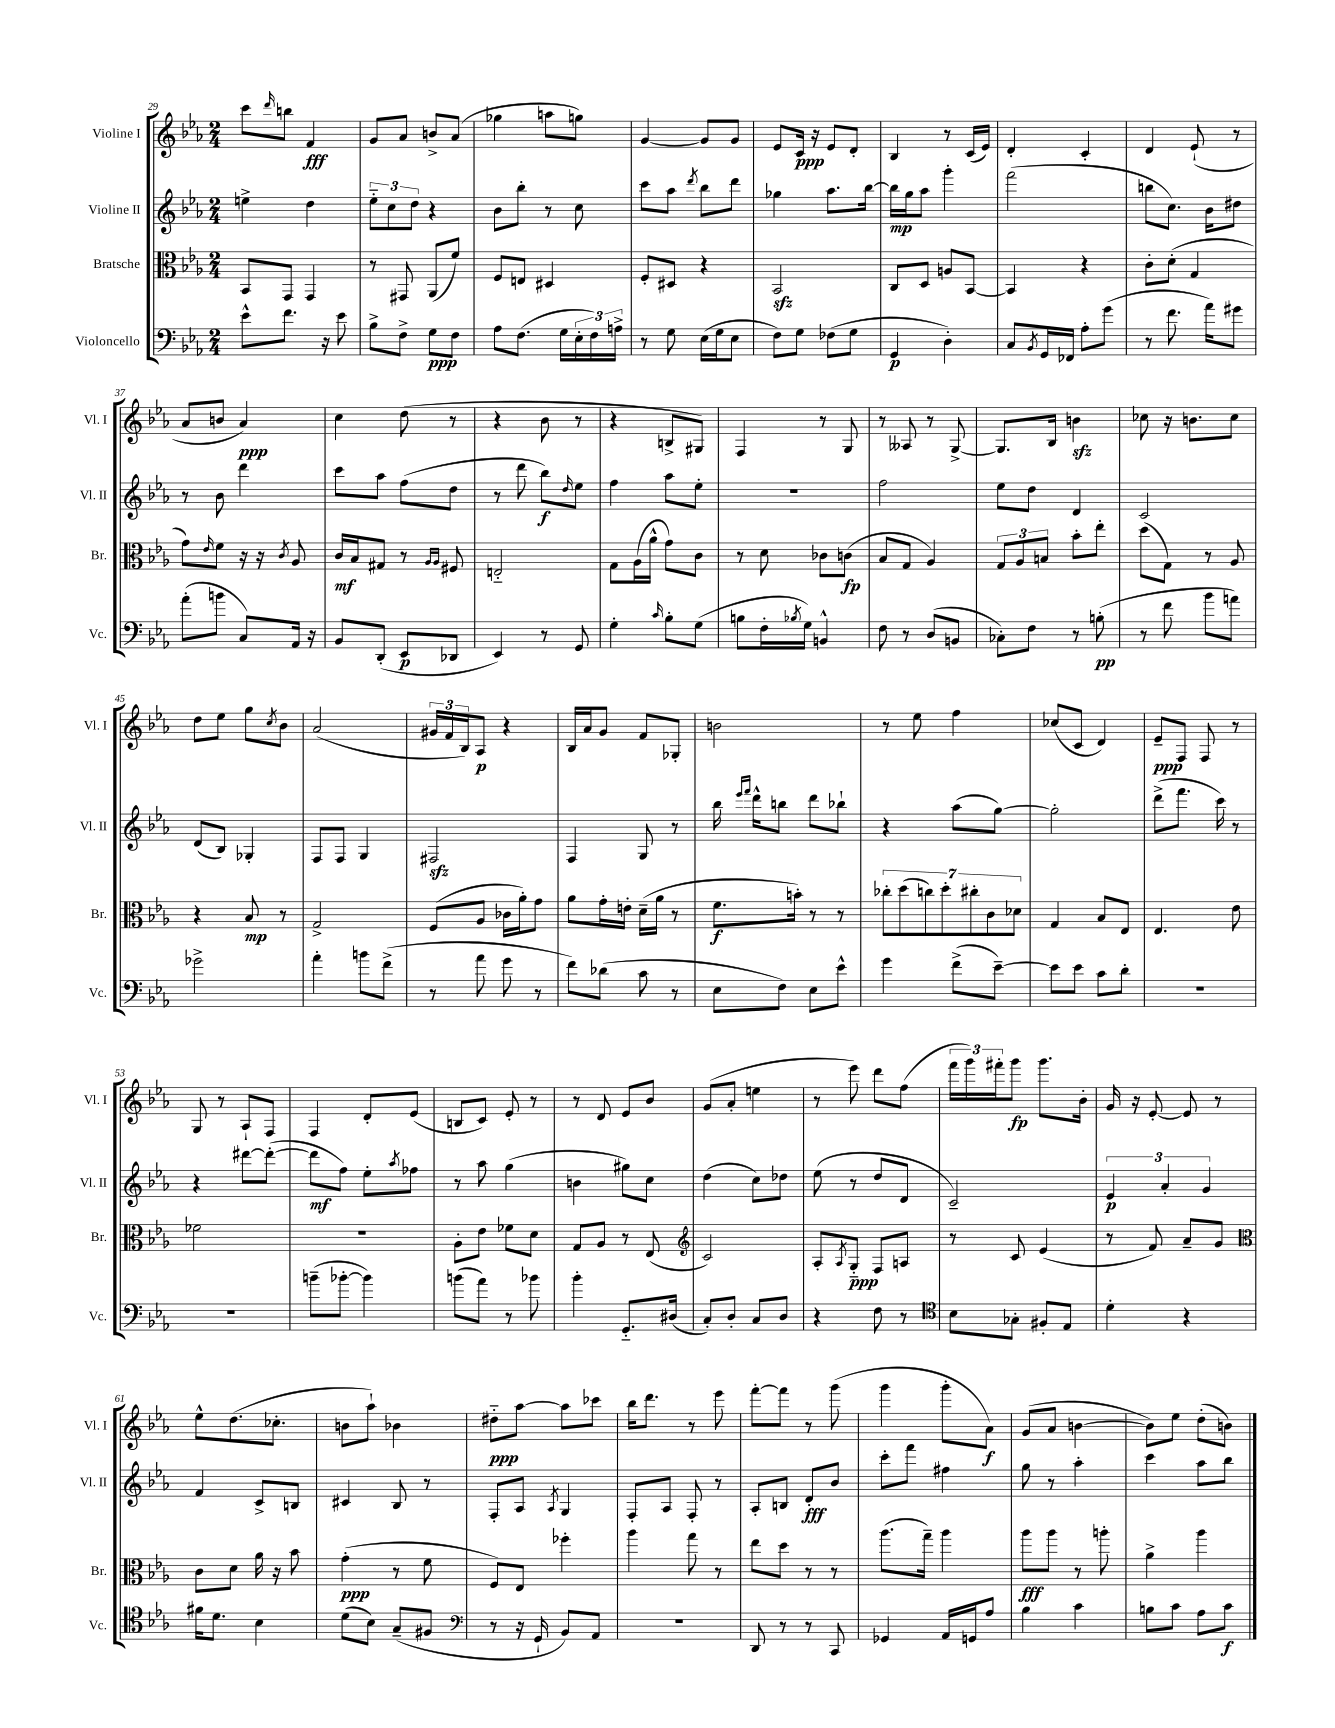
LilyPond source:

<<
\new StaffGroup <<
\new Staff = "s0" \with { instrumentName = "Violine I" shortInstrumentName = "Vl. I" } {
    \clef treble \key ees \major \numericTimeSignature \time 2/4
    c'''8 \grace { d'''16 } b''8 f'4\fff |
    g'8 aes'8 b'8-> aes'8( |
    ges''4 a''8 g''8) |
    g'4~ g'8 g'8 |
    ees'8 c'16\ppp r16 ees'8 d'8-. |
    bes4 r8 c'16( ees'16) |
    d'4-. c'4-. |
    d'4 ees'8-!( r8 |
    aes'8 b'8 aes'4\ppp) |
    c''4 d''8( r8 |
    r4 bes'8 r8 |
    r4 b8-> gis8) |
    f4 r8 g8 |
    r8 aeses8 r8 g8~-> |
    g8. bes16 b'4\sfz |
    ces''8 r16 b'8. ces''8 |
    d''8 ees''8 g''8 \acciaccatura { c''8 } bes'8 |
    aes'2( |
    \tuplet 3/2 { gis'16 f'16 bes16) } aes8\p r4 |
    bes16 aes'16 g'8 f'8 ges8-. |
    b'2 |
    r8 ees''8 f''4 |
    ces''8( c'8 d'4) |
    ees'8--\ppp f8 f8 r8 |
    g8 r8 aes8-! f8 |
    f4 d'8-. ees'8( |
    b8 c'8) ees'8-. r8 |
    r8 d'8 ees'8 bes'8 |
    g'8( aes'8-. e''4 |
    r8 ees'''8) d'''8 f''8( |
    \tuplet 3/2 { f'''16 g'''16) fis'''16-. } g'''8\fp g'''8. bes'16-. |
    g'16 r16 ees'8~-. ees'8 r8 |
    ees''8-^ d''8.( ces''8.-. |
    b'8 aes''8-!) bes'4 |
    dis''8-_\ppp aes''8~ aes''8 ces'''8 |
    bes''16 d'''8. r8 ees'''8 |
    f'''8~-. f'''8 r8 g'''8( |
    g'''4 g'''8-. aes'8\f) |
    g'8( aes'8 b'4~ |
    b'8) ees''8 d''8-.( b'8) \bar "|." |
}
\new Staff = "s1" \with { instrumentName = "Violine II" shortInstrumentName = "Vl. II" } {
    \clef treble \key ees \major \numericTimeSignature \time 2/4
    e''4-> d''4 |
    \tuplet 3/2 { ees''8-_ c''8 d''8 } r4 |
    bes'8 bes''8-. r8 c''8 |
    c'''8 aes''8 \acciaccatura { d'''8 } bes''8 d'''8 |
    ges''4 aes''8. bes''16~ |
    bes''16\mp g''16 aes''8 g'''4-. |
    f'''2( |
    b''8 c''8.) bes'16 dis''8 |
    r8 bes'8 d'''4 |
    c'''8 aes''8 f''8( d''8 |
    r8 d'''8 bes''8\f) \grace { d''16 } ees''8 |
    f''4 aes''8 ees''8-. |
    r2 |
    f''2 |
    ees''8 d''8 d'4 |
    c'2 |
    d'8( bes8) ges4-. |
    f8 f8 g4 |
    fis2\sfz |
    f4 g8 r8 |
    bes''16 \grace { ees'''16 f'''16 } d'''16-^ b''8 d'''8 bes''8-! |
    r4 aes''8( g''8~) |
    g''2-. |
    d'''8->( f'''8. c'''16) r8 |
    r4 dis'''8~ dis'''8~-.( |
    dis'''8\mf f''8) ees''8-. \acciaccatura { aes''8 } fes''8 |
    r8 aes''8 g''4( |
    b'4 gis''8) c''8 |
    d''4( c''8) des''8 |
    ees''8( r8 d''8 d'8 |
    c'2--) |
    \tuplet 3/2 { ees'4\p aes'4-. g'4 } |
    f'4 c'8-> b8 |
    cis'4 bes8 r8 |
    f8-. aes8 \acciaccatura { aes8 } g4 |
    f8-. aes8 f8-. r8 |
    aes8-. b8 d'8-.\fff bes'8 |
    c'''8-. f'''8 fis''4 |
    g''8 r8 aes''4-. |
    c'''4 aes''8 bes''8 \bar "|." |
}
\new Staff = "s2" \with { instrumentName = "Bratsche" shortInstrumentName = "Br." } {
    \clef alto \key ees \major \numericTimeSignature \time 2/4
    bes,8 g,8 g,4 |
    r8 gis,8 aes,8( f'8) |
    f8 e8 dis4 |
    f8-. dis8 r4 |
    bes,2\sfz |
    c8 d8 a8 bes,8~ |
    bes,4 r4 |
    c'8-. d'8-.( g4 |
    g'8) \grace { ees'16 } f'8 r16 r16 \acciaccatura { c'8 } aes8 |
    c'16\mf bes16 gis8 r8 \grace { aes16 aes16 } fis8 |
    e2-_ |
    g8 aes16( aes'16-^ g'8) c'8 |
    r8 d'8 ces'8 c'8\fp( |
    bes8 g8 aes4) |
    \tuplet 3/2 { g8 aes8 b8 } bes'8-. ees''8-. |
    d''8( g8) r8 aes8 |
    r4 bes8\mp r8 |
    g2-> |
    f8( aes8 ces'16 aes'16-.) g'8 |
    aes'8 g'16-. e'16-. d'16--( aes'16 r8 |
    f'8.\f b'16-.) r8 r8 |
    \tuplet 7/4 { ces''8-. d''8( c''8) d''8-. cis''8-. c'8 des'8 } |
    g4 bes8 ees8 |
    ees4. ees'8 |
    fes'2 |
    r2 |
    aes8-. ees'8 fes'8 d'8 |
    g8 aes8 r8 ees8( |
    \clef treble c'2) |
    aes8-. \acciaccatura { aes8 } g8-_\ppp f8 a8 |
    r8 c'8 ees'4( |
    r8 f'8) aes'8-- g'8 |
    \clef alto c'8 d'8 aes'16 r16 bes'8 |
    g'4-.\ppp( r8 f'8 |
    f8) ees8 fes''4-. |
    aes''4 g''8 r8 |
    ees''8 d''8 r8 r8 |
    aes''8.( g''16--) aes''4 |
    aes''8\fff aes''8 r8 a''8-. |
    aes'4-> aes''4 \bar "|." |
}
\new Staff = "s3" \with { instrumentName = "Violoncello" shortInstrumentName = "Vc." } {
    \clef bass \key ees \major \numericTimeSignature \time 2/4
    ees'8-^ f'8. r16 ees'8 |
    bes8-> f8-> g8\ppp f8 |
    aes8 f8.( g16 \tuplet 3/2 { ees16-. f16) a16-> } |
    r8 g8 ees16( g16 ees8 |
    f8) g8 fes8( g8 |
    g,4\p d4-.) |
    c8 \acciaccatura { bes,8 } g,16 fes,16 aes8-. g'8( |
    r8 f'8. aes'16) gis'8 |
    aes'8-.( b'8 c8) aes,16 r16 |
    bes,8 d,8-.( ees,8\p des,8 |
    ees,4) r8 g,8 |
    g4-. \grace { c'16 } bes8-. g8( |
    b8 f16-. \acciaccatura { bes8 } g16) b,4-^ |
    f8 r8 d8( b,8 |
    ces8-.) f8 r8 b8-.\pp( |
    r8 f'8 bes'8 a'8) |
    ges'2-> |
    aes'4-. b'8 f'8->( |
    r8 aes'8 g'8 r8 |
    f'8) des'8( c'8 r8 |
    ees8 f8) ees8 ees'8-^ |
    g'4 f'8->( ees'8~--) |
    ees'8 ees'8 c'8 d'8-. |
    R2 |
    r2 |
    b'8--( bes'8~-. bes'4) |
    b'8( aes'8) r8 bes'8 |
    bes'4-. g,8.-_ dis16( |
    c8-.) d8-. c8 d8 |
    r4 f8 r8 |
    \clef tenor bes8 ges8-. fis8-. ees8 |
    d'4-. r4 |
    fis'16 d'8. bes4 |
    d'8( bes8) g8--( fis8 |
    \clef bass r8 r16 g,16-! bes,8) aes,8 |
    R2 |
    d,8 r8 r8 c,8 |
    ges,4 aes,16 g,16 aes8 |
    bes4 c'4 |
    b8 c'8 aes8 c'8\f \bar "|." |
}
>>
>>
\layout { \context { \Score currentBarNumber = #29 } }
